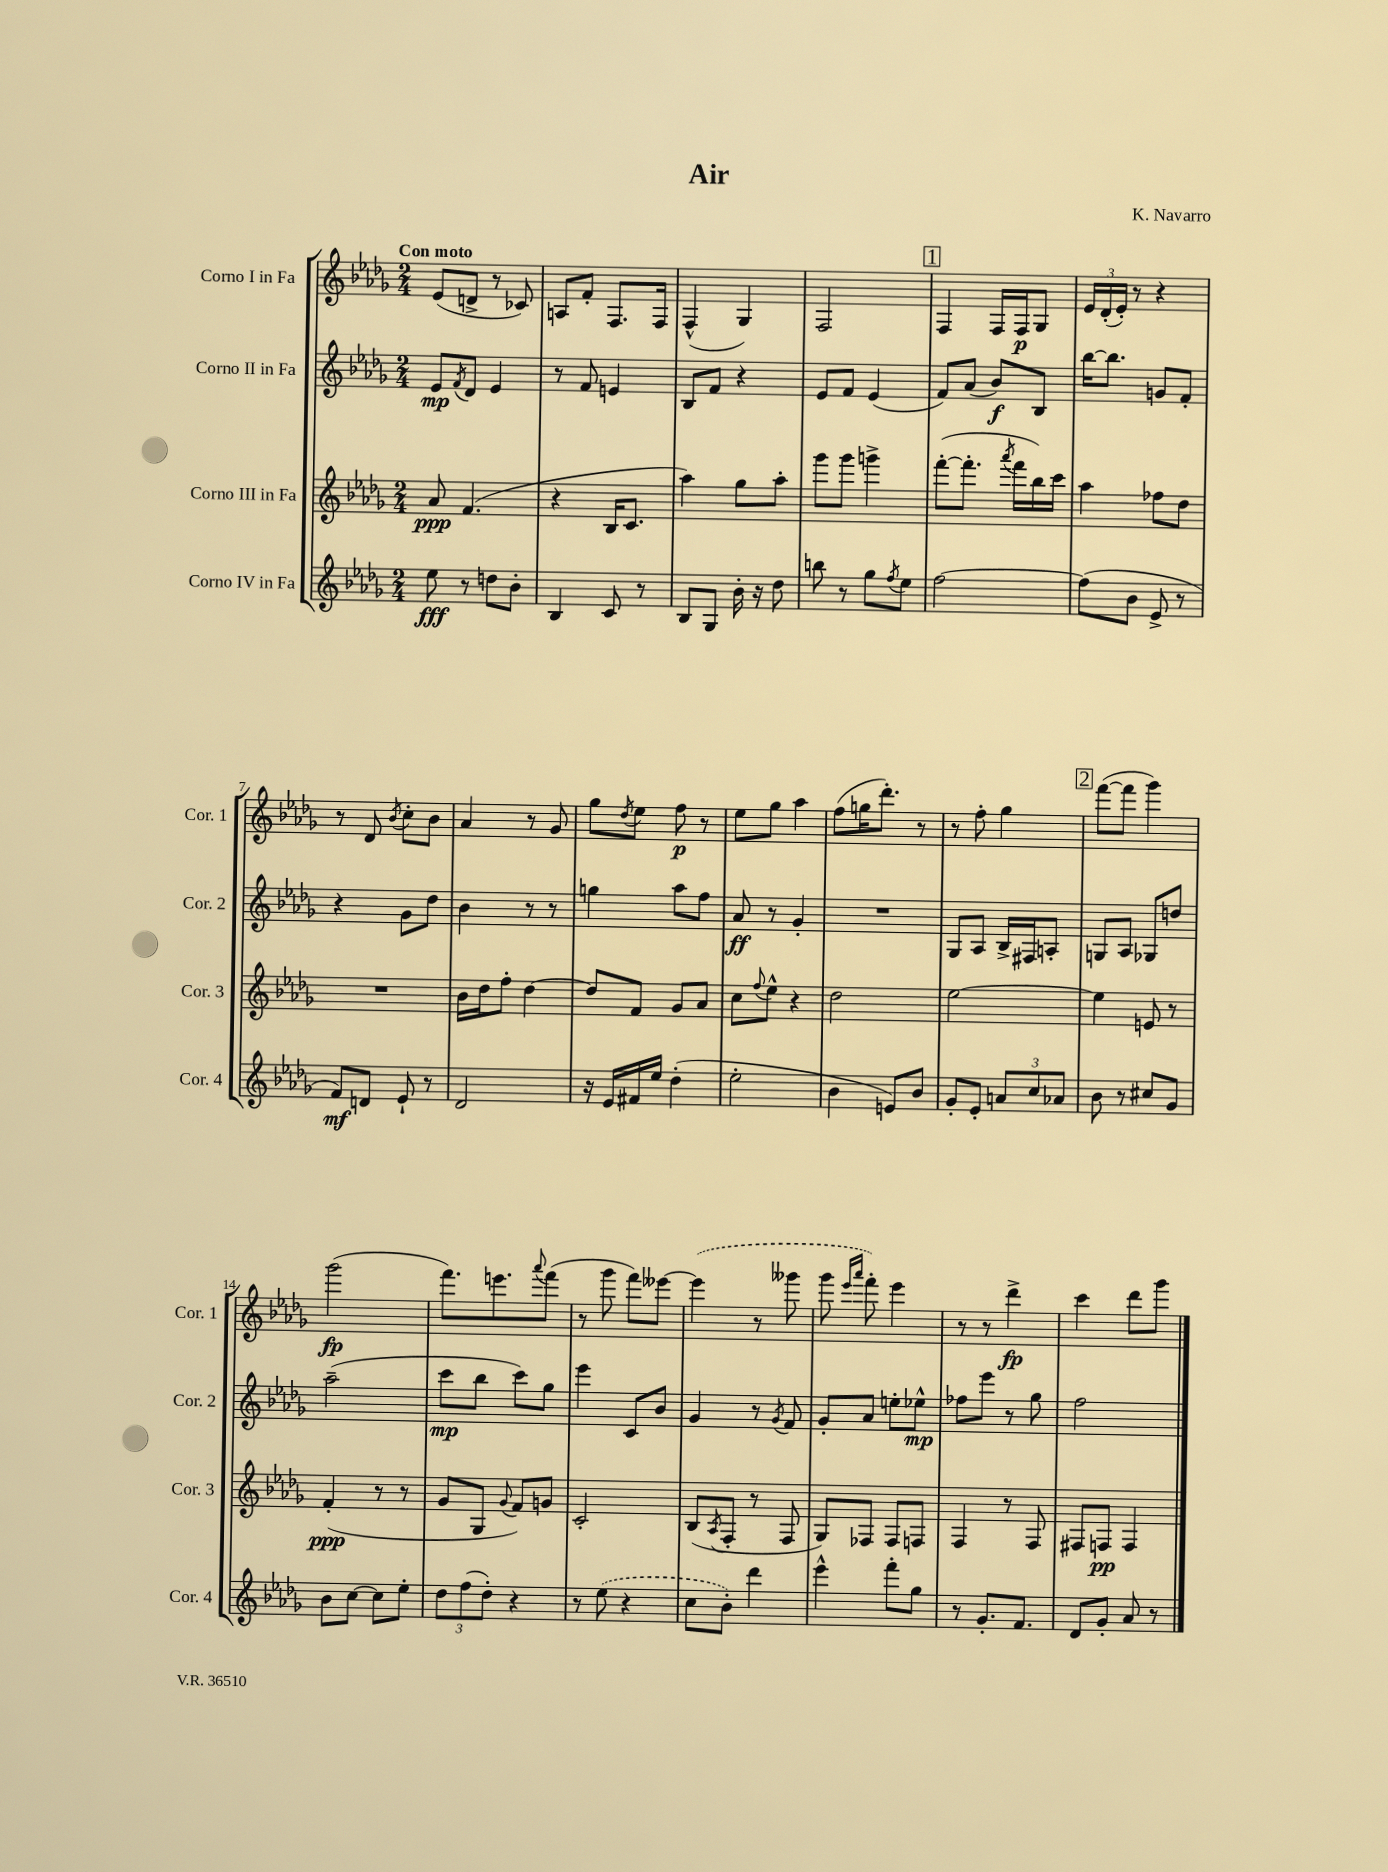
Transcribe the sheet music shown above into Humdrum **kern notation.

**kern	**dynam	**kern	**dynam	**kern	**dynam	**kern	**dynam
*part4	*part4	*part3	*part3	*part2	*part2	*part1	*part1
*staff4	*staff4	*staff3	*staff3	*staff2	*staff2	*staff1	*staff1
*I"Corno IV in Fa	*	*I"Corno III in Fa	*	*I"Corno II in Fa	*	*I"Corno I in Fa	*
*I'Cor. 4	*	*I'Cor. 3	*	*I'Cor. 2	*	*I'Cor. 1	*
*clefG2	*	*clefG2	*	*clefG2	*	*clefG2	*
*k[b-e-a-d-g-]	*	*k[b-e-a-d-g-]	*	*k[b-e-a-d-g-]	*	*k[b-e-a-d-g-]	*
*M2/4	*	*M2/4	*	*M2/4	*	*M2/4	*
=1	=1	=1	=1	=1	=1	=1	=1
!	!	!	!	!	!	!LO:TX:a:B:t=Con moto	!
8ee-\	fff	8a-/	ppp	8e-/L	mp	(8e-/L	.
.	.	.	.	8qf/	.	.	.
8r	.	(4.f/	.	8d-/J	.	8dn^/J	.
8ddn\L	.	.	.	4e-/	.	8r	.
8b-'\J	.	.	.	.	.	8c-X/)	.
=2	=2	=2	=2	=2	=2	=2	=2
4B-/	.	4r	.	8r	.	8An/L	.
.	.	.	.	8f/	.	8f'/J	.
8c/	.	16B-/KL	.	4en/	.	8.F/L	.
.	.	8.c/J	.	.	.	.	.
8r	.	.	.	.	.	.	.
.	.	.	.	.	.	16F/Jk	.
=3	=3	=3	=3	=3	=3	=3	=3
8B-/L	.	4aa-\)	.	8B-/L	.	(4F^^/	.
8G-/J	.	.	.	8f/J	.	.	.
16b-'\	.	8gg-\L	.	4r	.	4G-/)	.
16r	.	.	.	.	.	.	.
8dd-\	.	8aa-'\J	.	.	.	.	.
=4	=4	=4	=4	=4	=4	=4	=4
8bbn\	.	8ggg-\L	.	8e-/L	.	2F/	.
8r	.	8ggg-\J	.	8f/J	.	.	.
8gg-\L	.	4gggn^\	.	(4e-/	.	.	.
8qff/	.	.	.	.	.	.	.
8ee-\J	.	.	.	.	.	.	.
!!LO:REH:place=s1:t=1
=5	=5	=5	=5	=5	=5	=5	=5
[2ff\	.	([8fff'\L	.	8f/L)	.	4F/	.
.	.	8.fff'\J]	.	(8a-/J	.	.	.
.	.	.	.	8b-/L)	f	16F/LL	.
.	.	8qaaa-/	.	.	.	.	.
.	.	16fff\LL	.	.	.	16F/J	p
.	.	16bb-\)	.	8B-/J	.	8G-/J	.
.	.	16ccc\JJ	.	.	.	.	.
=6	=6	=6	=6	=6	=6	=6	=6
(8ff\L]	.	4aa-\	.	[16bb-\KL	.	24e-/LL	.
.	.	.	.	.	.	(24d-'/	.
.	.	.	.	8.bb-\J]	.	.	.
.	.	.	.	.	.	24e-'/JJ)	.
8b-\J	.	.	.	.	.	8r	.
8e-^/	.	8ff-X\L	.	8gn/L	.	4r	.
8r	.	8dd-\J	.	8f'/J	.	.	.
!!LO:LB:g=z
=7	=7	=7	=7	=7	=7	=7	=7
8f/L)	mf	2r	.	4r	.	8r	.
8dn/J	.	.	.	.	.	8d-/	.
.	.	.	.	.	.	8qb-/	.
8e-`/	.	.	.	8g-\L	.	8cc'\L	.
8r	.	.	.	8dd-\J	.	8b-\J	.
=8	=8	=8	=8	=8	=8	=8	=8
2d-/	.	16b-\LL	.	4b-\	.	4a-/	.
.	.	16dd-\J	.	.	.	.	.
.	.	8ff'\J	.	.	.	.	.
.	.	[4dd-\	.	8r	.	8r	.
.	.	.	.	8r	.	8g-/	.
=9	=9	=9	=9	=9	=9	=9	=9
16r	.	8dd-/L]	.	4ggn\	.	8gg-\L	.
16e-/LL	.	.	.	.	.	.	.
.	.	.	.	.	.	8qdd-/	.
16f#X/	.	8f/J	.	.	.	8ee-\J	.
16ee-/JJ	.	.	.	.	.	.	.
(4dd-'\	.	8g-/L	.	8aa-\L	.	8ff\	p
.	.	8a-/J	.	8ff\J	.	8r	.
=10	=10	=10	=10	=10	=10	=10	=10
2ee-'\	.	8cc\L	.	8a-/	ff	8ee-\L	.
.	.	8qqff/	.	.	.	.	.
.	.	8ee-^^\J	.	8r	.	8gg-\J	.
.	.	4r	.	4g-'/	.	4aa-\	.
=11	=11	=11	=11	=11	=11	=11	=11
4b-\	.	2dd-\	.	2r	.	(8ff\L	.
.	.	.	.	.	.	16ggn\K	.
.	.	.	.	.	.	8.ddd-'\J)	.
8en/L)	.	.	.	.	.	.	.
8b-/J	.	.	.	.	.	8r	.
=12	=12	=12	=12	=12	=12	=12	=12
8g-'/L	.	[2ee-\	.	8G-/L	.	8r	.
8e-'/J	.	.	.	8A-/J	.	8ff'\	.
12an/L	.	.	.	16B-^/LL	.	4gg-\	.
.	.	.	.	16F#X/J	.	.	.
12cc/	.	.	.	.	.	.	.
.	.	.	.	8An'/J	.	.	.
12a-X/J	.	.	.	.	.	.	.
!!LO:REH:place=s1:t=2
=13	=13	=13	=13	=13	=13	=13	=13
8b-\	.	4ee-\]	.	8Gn/L	.	([8fff\L	.
8r	.	.	.	8A-/J	.	8fff\J]	.
8cc#X/L	.	8en/	.	8G-X/L	.	4ggg-\)	.
8g-/J	.	8r	.	8ddn/J	.	.	.
!!LO:LB:g=z
=14	=14	=14	=14	=14	=14	=14	=14
8b-\L	.	(4f'/	ppp	(2aa-~\	.	(2ggg-\	fp
[8cc\J	.	.	.	.	.	.	.
8cc\L]	.	8r	.	.	.	.	.
8ee-'\J	.	8r	.	.	.	.	.
=15	=15	=15	=15	=15	=15	=15	=15
12dd-\L	.	8g-/L	.	8ccc\L	mp	8.fff\L)	.
(12ff\	.	.	.	.	.	.	.
.	.	8G-/J	.	8bb-\J	.	.	.
12dd-'\J)	.	.	.	.	.	.	.
.	.	.	.	.	.	8.eeen\	.
.	.	8qqg-/	.	.	.	.	.
4r	.	8f/L)	.	8ccc\L)	.	.	.
.	.	.	.	.	.	8qqaaa-/	.
.	.	8gn/J	.	8gg-\J	.	(8fff\J	.
=16	=16	=16	=16	=16	=16	=16	=16
8r	.	2c'/	.	4eee-\	.	8r	.
(8ee-\	.	.	.	.	.	8ggg-\	.
4r	.	.	.	8c/L	.	8fff\L)	.
.	.	.	.	8b-/J	.	[8eee--X\J	.
=17	=17	=17	=17	=17	=17	=17	=17
8cc\L	.	(8B-/L	.	4g-/	.	(4eee--\]	.
.	.	8qA-/	.	.	.	.	.
8b-'\J)	.	8F'/J	.	.	.	.	.
4ddd-\	.	8r	.	8r	.	8r	.
.	.	.	.	8qg-/	.	.	.
.	.	8F/	.	8f/	.	8ggg--X\	.
=18	=18	=18	=18	=18	=18	=18	=18
4eee-^^\	.	8G-/L)	.	8g-'/L	.	8ggg-\	.
.	.	.	.	.	.	16qqeee-/LL	.
.	.	.	.	.	.	16qqaaa-/JJ	.
.	.	8F-X/J	.	8a-/J	.	8fff'\)	.
8fff'\L	.	8F-/L	.	8een'\L	.	4eee-\	.
8gg-\J	.	8Fn/J	.	8ee-X^^\J	mp	.	.
=19	=19	=19	=19	=19	=19	=19	=19
8r	.	4F/	.	8ff-X\L	.	8r	.
8.g-'/L	.	.	.	8eee-\J	.	8r	.
.	.	8r	.	8r	.	4ddd-^\	fp
8.f/J	.	.	.	.	.	.	.
.	.	8F/	.	8gg-\	.	.	.
=20	=20	=20	=20	=20	=20	=20	=20
8d-/L	.	8F#X/L	.	2ff\	.	4ccc\	.
8g-'/J	.	8Fn/J	pp	.	.	.	.
8a-/	.	4F/	.	.	.	8ddd-\L	.
8r	.	.	.	.	.	8ggg-\J	.
==	==	==	==	==	==	==	==
*-	*-	*-	*-	*-	*-	*-	*-
